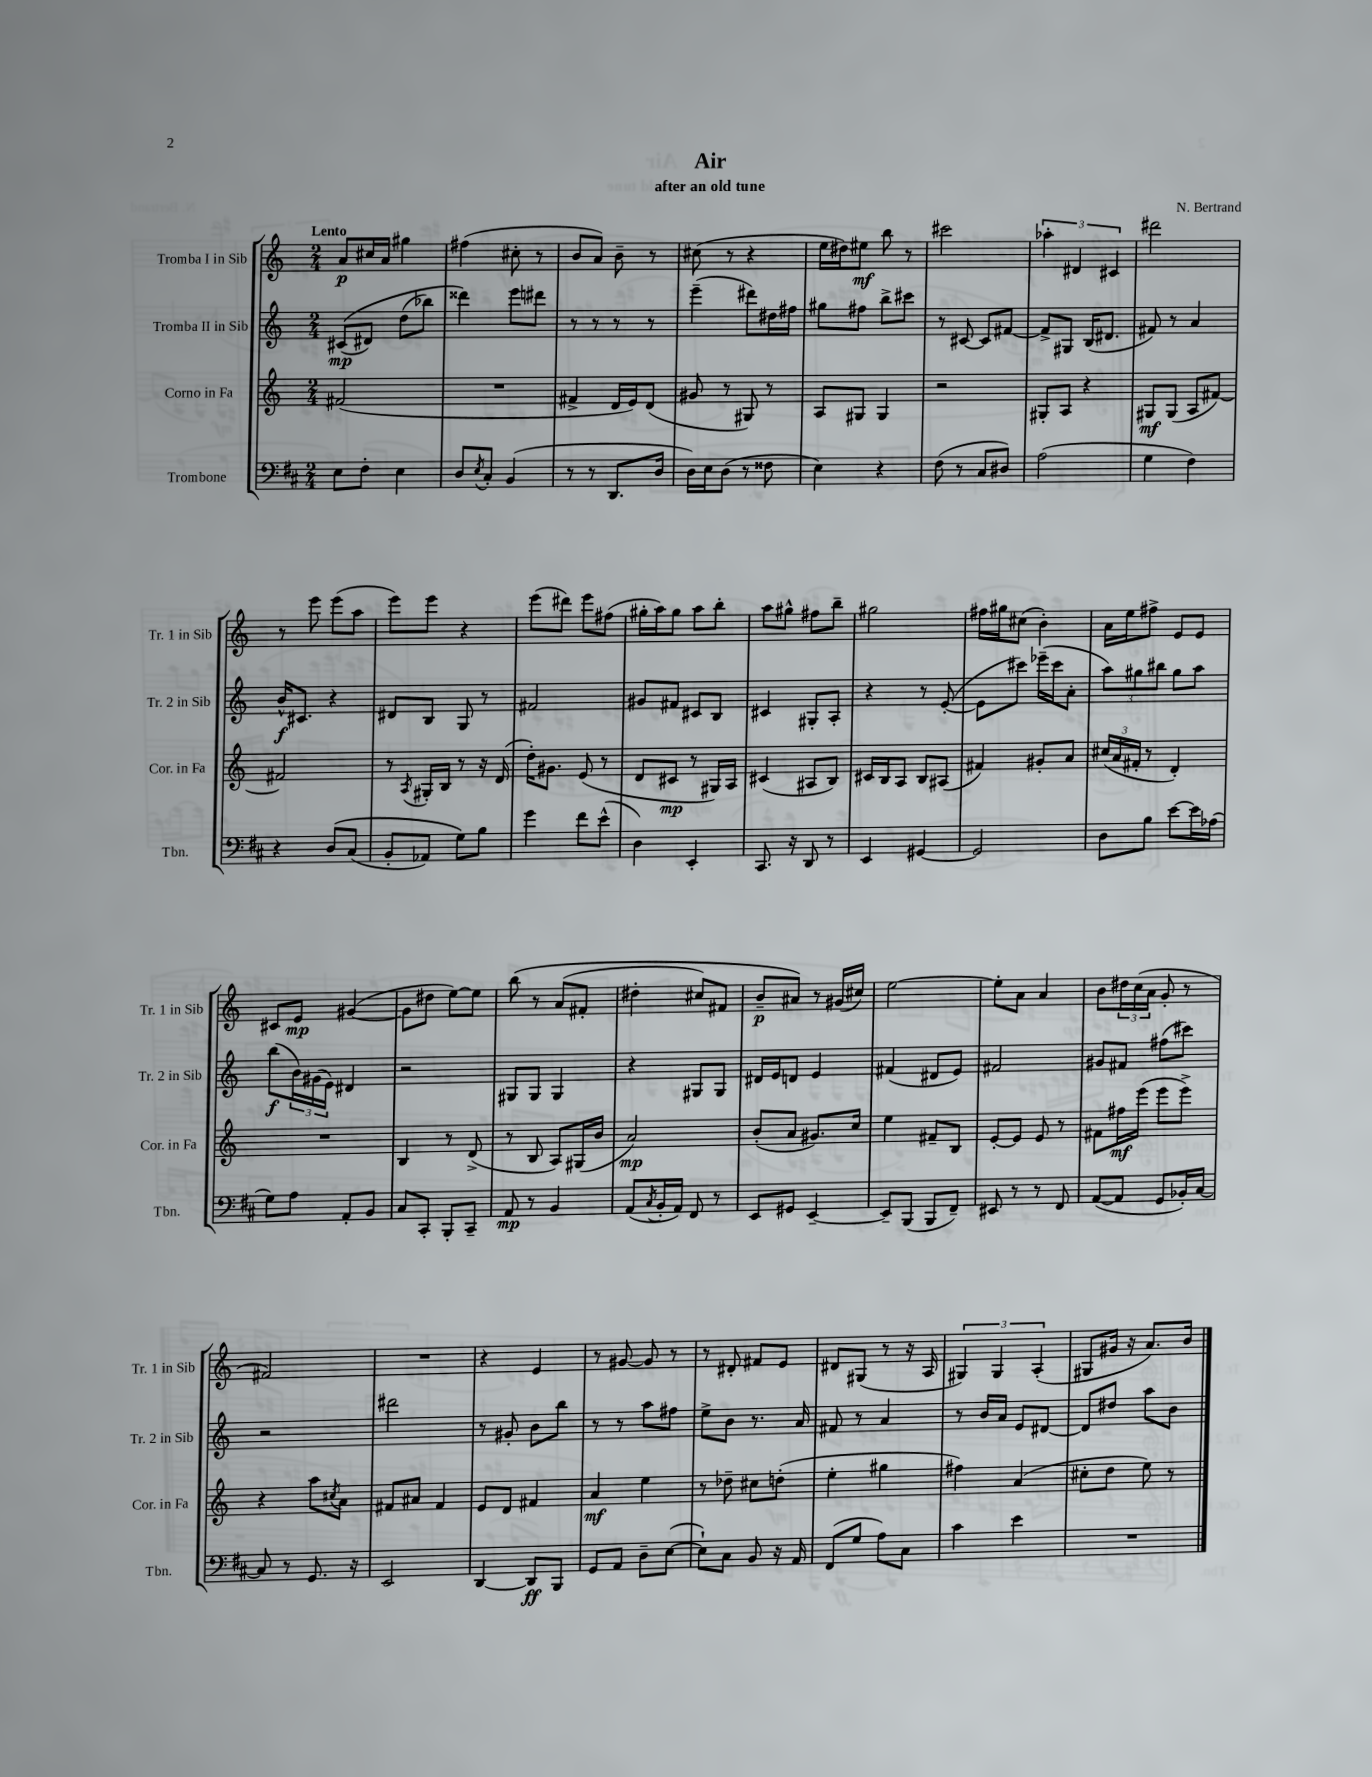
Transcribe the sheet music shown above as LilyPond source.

\header { title = "Air" composer = "N. Bertrand" subtitle = "after an old tune" }
<<
\new StaffGroup <<
\new Staff = "s0" \with { instrumentName = "Tromba I in Sib" shortInstrumentName = "Tr. 1 in Sib" } {
    \clef treble \key c \major \numericTimeSignature \time 2/4 \tempo "Lento"
    a'8\p cis''16 a'16 gis''4 |
    fis''4( cis''8-. r8 |
    b'8 a'8) b'8-- r8 |
    cis''8( r8 r4 |
    e''16 dis''16) eis''8\mf b''8 r8 |
    cis'''2 |
    \tuplet 3/2 { aes''4-. dis'4 cis'4 } |
    dis'''2 |
    r8 e'''8 e'''8( a''8 |
    e'''8) e'''8 r4 |
    e'''8( dis'''8) e'''8 fis''8( |
    gis''16-. a''16) gis''8 a''8 b''8-. |
    a''8 gis''8-^ fis''8 b''8-- |
    gis''2 |
    fis''16 gis''16 cis''8( b'4-.) |
    a'16 e''16 fis''8-> e'8 e'8 |
    cis'8 e'8\mp gis'4~( |
    gis'8 dis''8 e''8~) e''8 |
    b''8\( r8 a'8( fis'8-. |
    dis''4-. cis''8) fis'8 |
    b'8--\p ais'8\) r8 gis'16( cis''16) |
    e''2~ |
    e''8-. a'8 a'4 |
    b'8 \tuplet 3/2 { dis''16 c''16( a'16 } g'8-. r8 |
    fis'2) |
    R2 |
    r4 e'4 |
    r8 gis'8~ gis'8 r8 |
    r8 dis'8-. fis'8 e'8 |
    dis'8 gis8( r8 r16 a16 |
    \tuplet 3/2 { gis4) gis4 a4-.( } |
    gis8 gis'16 r16 a'8.) b'16 \bar "|." |
}
\new Staff = "s1" \with { instrumentName = "Tromba II in Sib" shortInstrumentName = "Tr. 2 in Sib" } {
    \clef treble \key c \major \numericTimeSignature \time 2/4
    cis'8\mp(\( dis'8) d''8( bes''8) |
    disis'''4\) e'''8 dis'''8 |
    r8 r8 r8 r8 |
    e'''4--( dis'''8) dis''16 fis''16 |
    gis''8 fis''8 b''8-> cis'''8 |
    r8 cis'8~ cis'8 fis'8~ |
    fis'8-> gis8 b16( dis'8. |
    fis'8) r8 a'4 |
    b'16-^\f cis'8. r4 |
    dis'8 b8 g8 r8 |
    fis'2 |
    gis'8 fis'8 cis'8 b8 |
    cis'4 gis8-. a8-. |
    r4 r8 e'8~-.( |
    e'8 cis'''8) ees'''16--( cis'''16 a'8-. |
    \tuplet 3/2 { a''8) gis''8 bis''8 } gis''8 a''8 |
    b''8\f( \tuplet 3/2 { b'16) gis'16( e'16) } dis'4 |
    r2 |
    gis8 gis8 gis4 |
    r4 gis8 gis8 |
    dis'16 e'16 d'8 e'4 |
    fis'4( dis'8 e'8) |
    fis'2 |
    gis'8 fis'8 fis''8( cis'''8) |
    r2 |
    dis'''2 |
    r8 gis'8-. b'8 b''8 |
    r8 r8 a''8 fis''8 |
    e''8-> b'8 r8. a'16 |
    fis'8 r8 a'4 |
    r8 b'16 a'16 e'8 dis'8~ |
    dis'8 dis''8 a''8 b'8 \bar "|." |
}
\new Staff = "s2" \with { instrumentName = "Corno in Fa" shortInstrumentName = "Cor. in Fa" } {
    \clef treble \key c \major \numericTimeSignature \time 2/4
    fis'2( |
    R2 |
    fis'4-> d'16 e'16) d'8( |
    gis'8 r8 gis8) r8 |
    a8 gis8 gis4 |
    r2 |
    gis8-. a8 r4 |
    gis8\mf gis8( a8 fis'8~) |
    fis'2 |
    r8 \acciaccatura { a8 } gis16-. b16 r8 r16 d'16( |
    d''16-.) gis'8. e'8( r8 |
    d'8 cis'8\mp r8 gis16) a16 |
    cis'4( ais8 b8) |
    cis'16 b16 a8 b8 ais8( |
    fis'4) gis'8-. a'8 |
    \tuplet 3/2 { cis''16( a'16 fis'16-. } r8 d'4-.) |
    R2 |
    b4 r8 d'8->( |
    r8 b8 a8) gis16( b'16 |
    a'2\mp) |
    b'8-.( a'8 gis'8.) c''16 |
    e''4 fis'8-- b8 |
    e'8~-. e'8 e'8 r8 |
    fis'8 fis''16\mf e'''16( e'''8 e'''8->) |
    r4 a''8 \acciaccatura { cis''8 } a'8 |
    fis'8 ais'8 fis'4 |
    e'8 d'8 fis'4 |
    a'4\mf e''4 |
    r8 des''8-- cis''8 d''8-.( |
    e''4-. gis''4 |
    fis''4) a'4( |
    cis''8-. d''8 e''8) r8 \bar "|." |
}
\new Staff = "s3" \with { instrumentName = "Trombone" shortInstrumentName = "Tbn." } {
    \clef bass \key d \major \numericTimeSignature \time 2/4
    e8 fis8-. e4 |
    d8 \acciaccatura { e8 } cis8-. b,4( |
    r8 r8 d,8. d16 |
    d16) e16 d8( r8 fisis8 |
    e4) r4 |
    fis8( r8 cis8 dis8) |
    a2( |
    g4 fis4) |
    r4 d8\( cis8( |
    b,8-. aes,8) g8\) b8 |
    g'4 fis'8 e'8-^( |
    d4) e,4-. |
    cis,8. r16 d,8 r8 |
    e,4 gis,4~ |
    gis,2 |
    d8 b8 e'8~ e'16 aes16( |
    g8) a8 a,8-. b,8 |
    cis8 cis,8-. b,,8-. cis,8-- |
    a,8\mp r8 b,4 |
    a,8( \acciaccatura { cis8 } b,16-. a,16) fis,8 r8 |
    e,8 gis,8 e,4~-- |
    e,8-- b,,8( b,,8 fis,8--) |
    eis,8 r8 r8 fis,8 |
    a,8~( a,8 g,8 bes,16-.) cis16~ |
    cis8 r8 g,8. r16 |
    e,2 |
    d,4~ d,8\ff b,,8 |
    g,8 a,8 d8-- e8~( |
    e8-!) cis8 b,8 r16 a,16 |
    fis,8( g8 a8) cis8 |
    cis'4 e'4 |
    R2 \bar "|." |
}
>>
>>
\layout { \context { \Score \remove "Bar_number_engraver" } }
